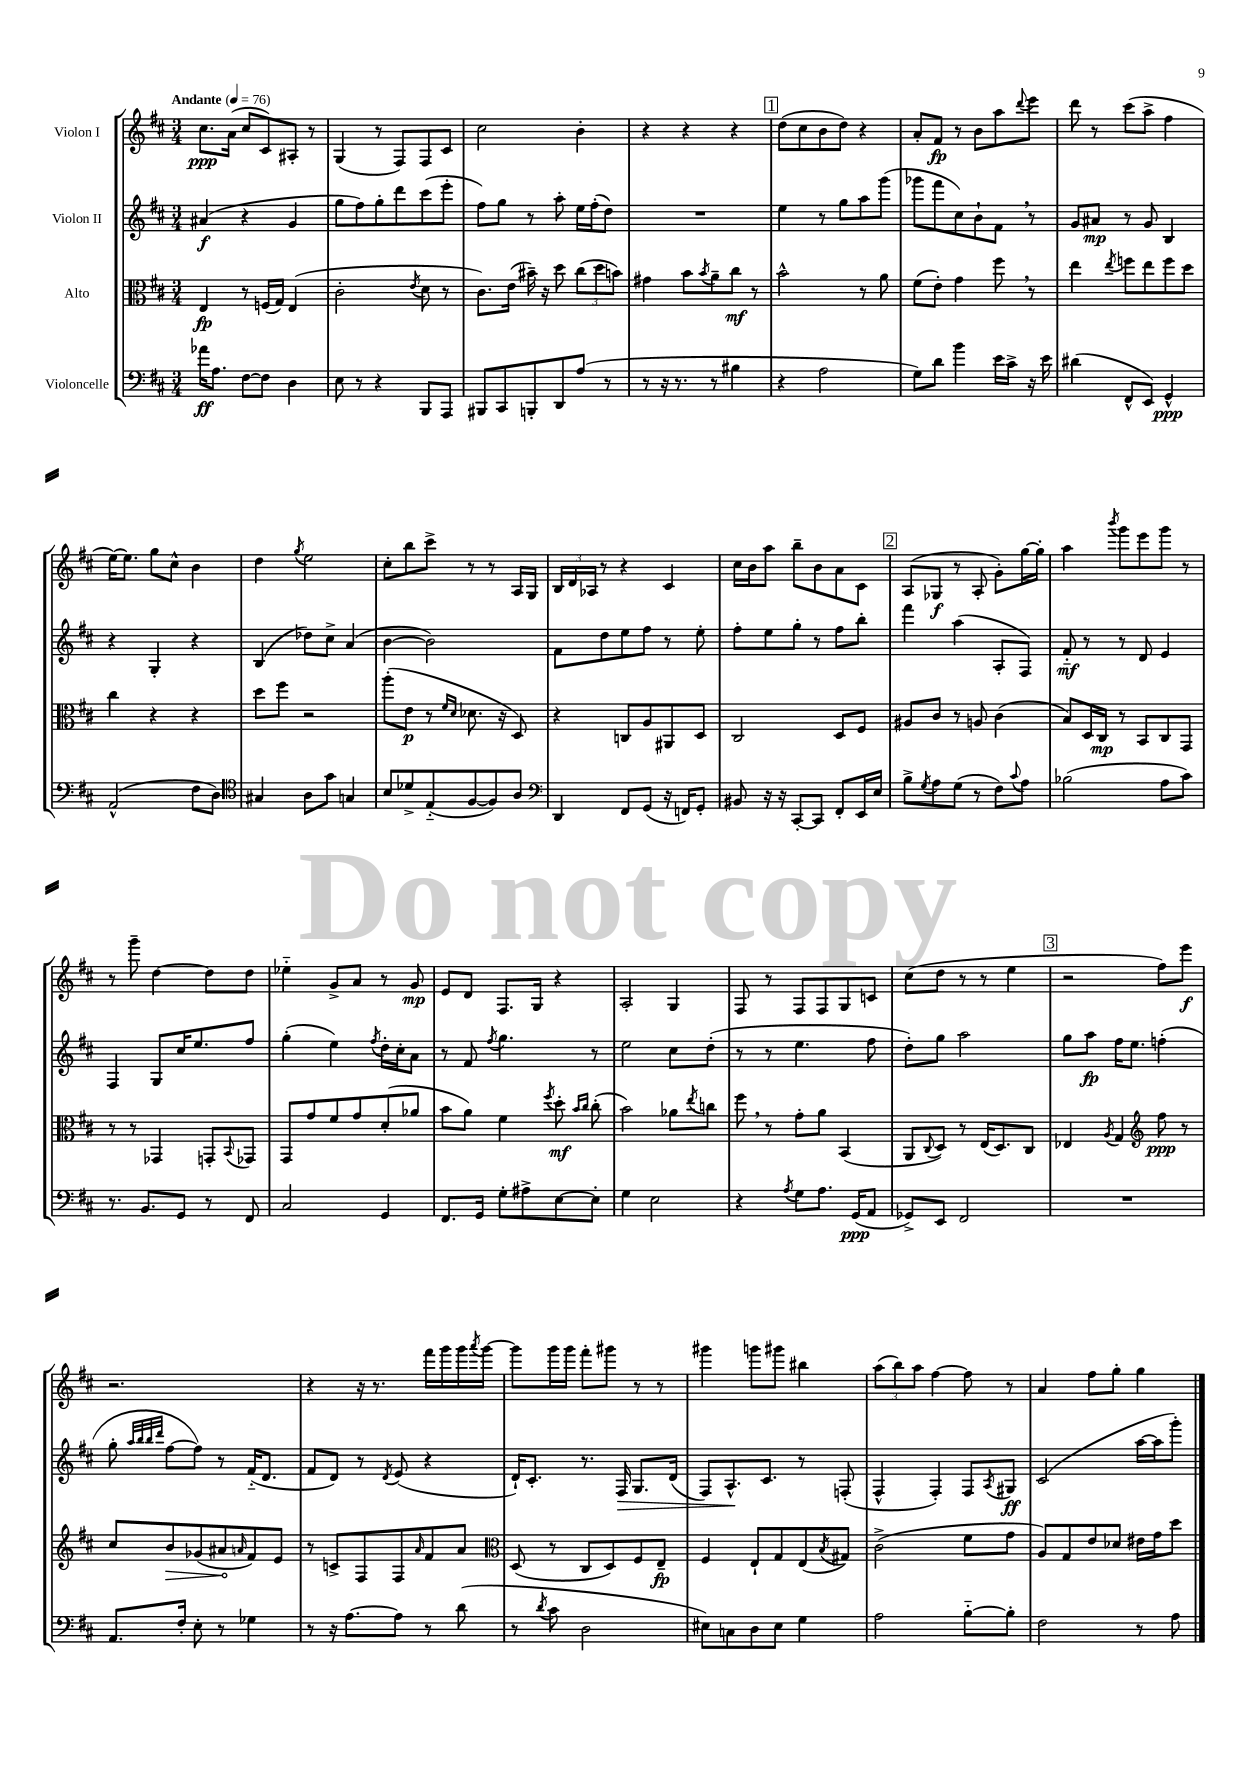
<<
\new StaffGroup <<
\new Staff = "s0" \with { instrumentName = "Violon I" } {
    \clef treble \key d \major \numericTimeSignature \time 3/4 \tempo "Andante" 4 = 76
    cis''8.\ppp a'16( cis''8 cis'8) ais8-. r8 |
    g4( r8 fis8) fis8 cis'8 |
    cis''2 b'4-. |
    r4 r4 r4 |
    \mark \markup { \box "1" } d''8( cis''8 b'8 d''8) r4 |
    a'8-. fis'8\fp r8 b'8 a''8 \appoggiatura { d'''8 } e'''8 |
    d'''8 r8 cis'''8( a''8-> fis''4 |
    e''16~) e''8. g''8 cis''8-^ b'4 |
    d''4 \acciaccatura { g''8 } e''2 |
    cis''8-. b''8 cis'''8-> r8 r8 a16 g16 |
    \tuplet 3/2 { b16 d'16 aes16 } r8 r4 cis'4 |
    cis''16 b'16 a''8 b''8-- b'8 a'8 cis'8 |
    \mark \markup { \box "2" } a8( ges8\f r8 a8-. g'8-.) g''16~ g''16-. |
    a''4 \acciaccatura { b'''8 } g'''8 e'''8 g'''8 r8 |
    r8 g'''8-- d''4~ d''8 d''8 |
    ees''4-_ g'8-> a'8 r8 g'8\mp |
    e'8 d'8 fis8. g16 r4 |
    a2-. g4 |
    fis8 r8 fis8 fis8 g8 c'8 |
    cis''8( d''8 r8 r8 e''4 |
    \mark \markup { \box "3" } r2 fis''8) e'''8\f |
    r2. |
    r4 r16 r8. fis'''16 g'''16 g'''16 \acciaccatura { a'''8 } g'''16~ |
    g'''8 g'''16 g'''16 fis'''8-. gis'''8 r8 r8 |
    gis'''4 g'''8 gis'''8 bis''4 |
    \tuplet 3/2 { a''8( b''8) a''8 } fis''4~ fis''8 r8 |
    a'4 fis''8 g''8-. g''4 \bar "|." |
}
\new Staff = "s1" \with { instrumentName = "Violon II" } {
    \clef treble \key d \major \numericTimeSignature \time 3/4
    ais'4\f( r4 g'4 |
    g''8 fis''8) g''8-. d'''8 cis'''8( e'''8-. |
    fis''8) g''8 r8 a''8-. e''16 fis''16-.( d''8) |
    R2. |
    \mark \markup { \box "1" } e''4 r8 g''8 a''8 g'''8( |
    ges'''8 fis'''8 cis''8) b'8-! fis'8 \breathe r8 |
    g'8 ais'8\mp r8 g'8 b4 |
    r4 g4-. r4 |
    b4( des''8) cis''8-> a'4( |
    b'4~ b'2) |
    fis'8 d''8 e''8 fis''8 r8 e''8-. |
    fis''8-. e''8 g''8-. r8 fis''8 b''8-. |
    \mark \markup { \box "2" } fis'''4 a''4( a8-. fis8) |
    fis'8-_\mf r8 r8 d'8 e'4 |
    fis4 g8 cis''16 e''8. fis''8 |
    g''4-.( e''4) \acciaccatura { fis''8 } d''16-. cis''16-. a'8 |
    r8 fis'8 \acciaccatura { fis''8 } g''4. r8 |
    e''2 cis''8 d''8-.( |
    r8 r8 e''4. fis''8 |
    d''8-.) g''8 a''2 |
    \mark \markup { \box "3" } g''8 a''8\fp fis''16 e''8. f''4-.( |
    g''8-. \grace { a''32 b''32 b''32 d'''32 } fis''8~ fis''8) r8 fis'16-_( d'8. |
    fis'8 d'8) r8 \acciaccatura { d'8 } e'8( r4 |
    d'16-!) cis'8.-. r8. fis16\> g8. d'16( |
    fis8) a8.-^\! cis'8. r8 f8-.( |
    fis4-^ fis4-.) fis8 \acciaccatura { a8 } gis8\ff |
    cis'2( a''16~ a''16 g'''8-.) \bar "|." |
}
\new Staff = "s2" \with { instrumentName = "Alto" } {
    \clef alto \key d \major \numericTimeSignature \time 3/4
    e4\fp r8 f16( g16) e4( |
    cis'2-. \acciaccatura { e'8 } d'8 r8 |
    cis'8.) e'16( bis'16--) r16 d''8 \tuplet 3/2 { cis''8( d''8 b'8) } |
    gis'4 b'8 \acciaccatura { b'8 } a'8-- cis''8\mf r8 |
    \mark \markup { \box "1" } b'2-^ r8 a'8 |
    fis'8( e'8-.) g'4 fis''8 \breathe r8 |
    e''4 \acciaccatura { e''8 } f''8 e''8 f''8 d''8 |
    cis''4 r4 r4 |
    d''8 fis''8 r2 |
    a''8-.( e'8\p r8 \grace { fis'16 d'16 } des'8. r16 d8) |
    r4 c8 a8 ais,8 d8 |
    cis2 d8 fis8 |
    \mark \markup { \box "2" } ais8 cis'8 r8 a8 cis'4( |
    b8) d16 cis16\mp r8 b,8 cis8 g,8 |
    r8 r8 ges,4 g,8-. \appoggiatura { b,8 } ges,8 |
    g,8 g'8 fis'8 g'8 d'8-.( aes'8 |
    b'8 a'8) fis'4 \acciaccatura { fis''8 } d''8-.\mf \grace { b'16 cis''16 } cis''8-.( |
    b'2) aes'8 \acciaccatura { e''8 } c''8 |
    fis''8 \breathe r8 g'8-. a'8 b,4( |
    a,8 \appoggiatura { cis8 } d8) r8 e16( d8.) cis8 |
    \mark \markup { \box "3" } ees4 \acciaccatura { a8 } g4 \clef treble fis''8\ppp r8 |
    cis''8 \once \override Hairpin.circled-tip = ##t b'8\> ges'8( ais'8\! \grace { a'16 } fis'8) e'8 |
    r8 c'8-> fis8 fis8 \grace { a'16 } fis'8 a'8 |
    \clef alto d8( r8 cis8 d8) fis8 e8--\fp |
    fis4 e8-! g8 e8( \acciaccatura { b8 } gis8) |
    cis'2->( fis'8 g'8 |
    a8) g8 e'8 des'8 eis'16 g'16 d''8 \bar "|." |
}
\new Staff = "s3" \with { instrumentName = "Violoncelle" } {
    \clef bass \key d \major \numericTimeSignature \time 3/4
    aes'16\ff a8. fis8~ fis8 d4 |
    e8 r8 r4 b,,8 a,,8 |
    bis,,8 cis,8 b,,8-. d,8 a8( r8 |
    r8 r16 r8. r8 bis4 |
    \mark \markup { \box "1" } r4 a2 |
    g8) d'8 b'4 e'16 cis'16-> r16 e'16 |
    dis'4( fis,8-^ e,8) g,4-^\ppp |
    a,2-^( fis8 d8) |
    \clef tenor gis4 a8 g'8 g4 |
    b8 des'8-> e8-_( fis8~ fis8) a8 |
    \clef bass d,4 fis,8 g,8( r16 f,16) g,8-. |
    bis,8 r16 r16 cis,8~-. cis,8 fis,8-. e,16 e16 |
    \mark \markup { \box "2" } b8-> \acciaccatura { g8 } a8 g8( r8 fis8) \appoggiatura { cis'8 } a8 |
    bes2( a8 cis'8) |
    r8. b,8. g,8 r8 fis,8 |
    cis2 g,4 |
    fis,8. g,16 g8-. ais8-> e8~ e8-. |
    g4 e2 |
    r4 \acciaccatura { a8 } g8 a8. g,16\ppp( a,8 |
    ges,8->) e,8 fis,2 |
    \mark \markup { \box "3" } R2. |
    a,8. fis16-. e8-. r8 ges4 |
    r8 r16 a8.~ a8 r8 d'8( |
    r8 \acciaccatura { d'8 } cis'8 d2 |
    eis8) c8 d8 eis8 g4 |
    a2 b8~-_ b8-. |
    fis2 r8 a8 \bar "|." |
}
>>
>>
\layout { \context { \Score \remove "Bar_number_engraver" } }
